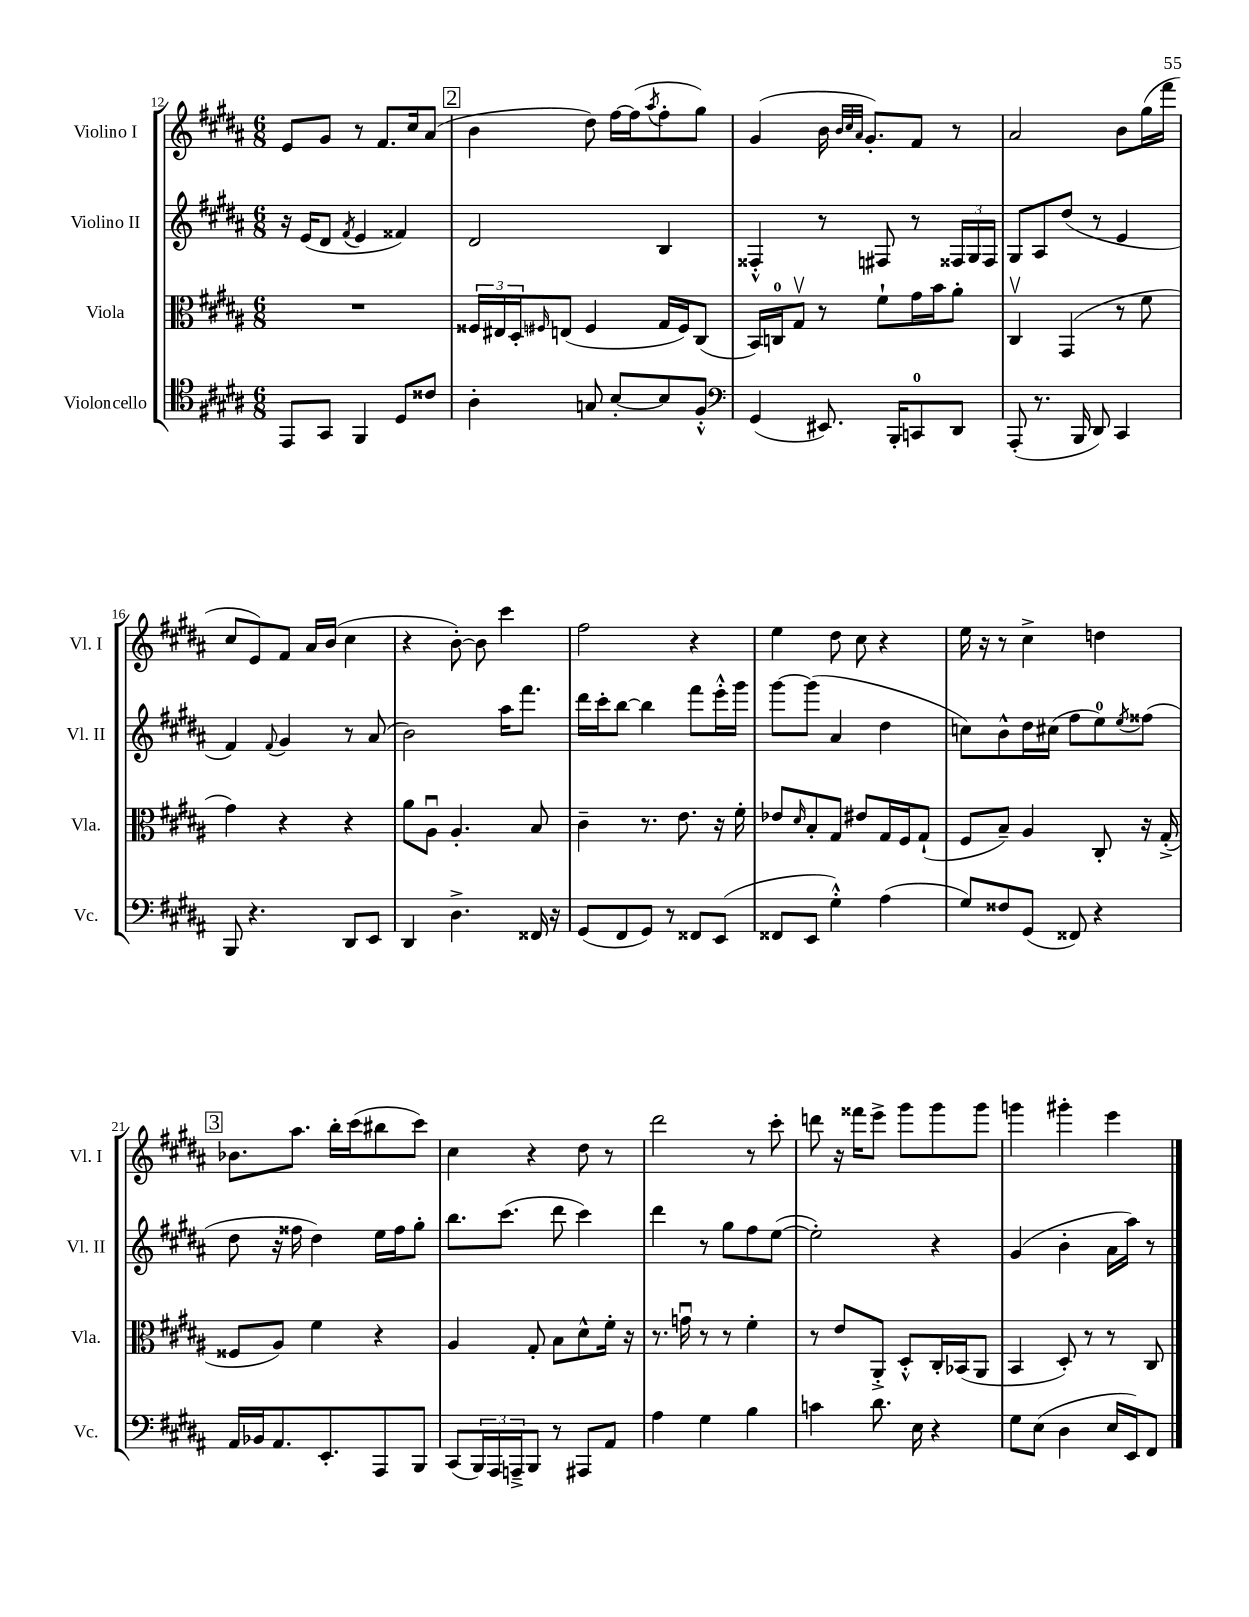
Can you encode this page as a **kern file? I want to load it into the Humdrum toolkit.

**kern	**kern	**kern	**kern
*part4	*part3	*part2	*part1
*staff4	*staff3	*staff2	*staff1
*I"Violoncello	*I"Viola	*I"Violino II	*I"Violino I
*I'Vc.	*I'Vla.	*I'Vl. II	*I'Vl. I
*clefC4	*clefC3	*clefG2	*clefG2
*k[f#c#g#d#a#]	*k[f#c#g#d#a#]	*k[f#c#g#d#a#]	*k[f#c#g#d#a#]
*M6/8	*M6/8	*M6/8	*M6/8
=12	=12	=12	=12
8EE/L	2.r	16r	8e/L
.	.	(16e/KL	.
8GG#/J	.	8d#/J	8g#/J
.	.	8qf#/	.
4FF#/	.	4e/	8r
.	.	.	8.f#/L
8D#/L	.	4f##X/)	.
.	.	.	16cc#/k
8c##X/J	.	.	(8a#/J
!!LO:REH:place=s1:t=2
=13	=13	=13	=13
4A#'\	24F##X/LL	2d#/	4b\
.	24E#X/	.	.
.	24D#'/J	.	.
.	16qqF#X/	.	.
.	(8En/J	.	.
8Gn/	4F#/	.	8dd#\)
[8B'/L	.	.	[16ff#\LL
.	.	.	(16ff#\J]
.	.	.	8qaa#/
8B/]	16G#/LL	4B/	8ff#'\
.	16F#/J)	.	.
8F#'^^/J	(8C#/J	.	8gg#\J)
=14	=14	=14	=14
*clefF4	*	*	*
(4GG#/	16BB/LL)	4F##X'^^/	(4g#/
.	16Cn/J	.	.
.	8G#v/J	.	.
8.EE#X/)	8r	8r	16b\
.	.	.	32qqb/LLL
.	.	.	32qqcc#/
.	.	.	32qqa#/JJJ
.	.	.	8.g#'/L)
.	8f#`\L	8F#X/	.
16BBB'/KL	.	.	.
8CCn/	16g#\L	8r	8f#/J
.	16b\J	.	.
8DD#/J	8a#'\J	24F##X/LL	8r
.	.	24G#/	.
.	.	24F##/JJ	.
=15	=15	=15	=15
(8AAA#'/	4C#v/	8G#/L	2a#/
8.r	.	8A#/	.
.	(4GG#/	(8dd#/J	.
16BBB/	.	.	.
8DD#/)	.	8r	.
4CC#/	8r	4e/	8b\L
.	8f#\	.	(16gg#\L
.	.	.	16fff#\JJ
!!LO:LB:g=z
=16	=16	=16	=16
8BBB/	4g#\)	4f#/)	8cc#/L
4.r	.	.	8e/)
.	.	8qqf#/	.
.	4r	4g#/	8f#/J
.	.	.	16a#/LL
.	.	.	(16b/JJ
8DD#/L	4r	8r	4cc#\
8EE/J	.	(8a#/	.
=17	=17	=17	=17
4DD#/	8a#\L	2b\)	4r
.	8A#u\J	.	.
4.D#^\	4.A#'/	.	[8b'\)
.	.	.	8b\]
.	.	16aa#\KL	4ccc#\
.	.	8.fff#\J	.
16FF##X/	8B/	.	.
16r	.	.	.
=18	=18	=18	=18
(8GG#/L	4c#~\	16ddd#\LL	2ff#\
.	.	16ccc#'\J	.
8FF#/	.	[8bb\J	.
8GG#/J)	8.r	4bb\]	.
8r	.	.	.
.	8.e\	.	.
8FF##X/L	.	8fff#\L	4r
(8EE/J	16r	16eee'^^\L	.
.	16f#'\	16ggg#\JJ	.
=19	=19	=19	=19
8FF##X/L	8e-X/L	[8ggg#\L	4ee\
.	16qqd#/	.	.
8EE/J	8B'/	(8ggg#\J]	.
4G#'^^\)	8G#/J	4a#/	8dd#\
.	8e#X/L	.	8cc#\
(4A#\	16G#/L	4dd#\	4r
.	16F#/J	.	.
.	(8G#`/J	.	.
=20	=20	=20	=20
8G#/L)	8F#/L	8ccn\L)	16ee\
.	.	.	16r
8F##X/	8B~/J)	8b^^\	8r
(8GG#/J	4A#/	16dd#\L	4cc#^\
.	.	(16cc#X\JJ	.
8FF##X/)	.	8ff#\L	.
4r	8C#'/	8ee\)	4ddn\
.	.	8qee/	.
.	16r	(8ff##X\J	.
.	(16G#'^/	.	.
!!LO:LB:g=z
!!LO:REH:place=s1:t=3
=21	=21	=21	=21
16AA#/LL	8F##X/L	8dd#\	8.b-X\L
16BB-X/J	.	.	.
8.AA#/	8A#/J)	16r	.
.	.	16ff##X\	8.aa#\J
.	4f#\	4dd#\)	.
8.EE'/	.	.	.
.	.	.	16bb'\LL
.	.	.	(16ccc#\J
8AAA#/	4r	16ee\LL	8bb#X\
.	.	16ff##\J	.
8BBB/J	.	8gg#'\J	8ccc#\J)
=22	=22	=22	=22
(8CC#/L	4A#/	8.bb\L	4cc#\
24BBB/L)	.	.	.
24AAA#/	.	.	.
.	.	(8.ccc#\J	.
24AAAn~^/J	.	.	.
8BBB/J	8G#'/	.	4r
8r	8B\L	8ddd#\	.
8AAA#X/L	8d#^^\	4ccc#\)	8dd#\
8AA#/J	16f#'\Jk	.	8r
.	16r	.	.
=23	=23	=23	=23
4A#\	8.r	4ddd#\	2ddd#\
.	16gnu\	.	.
4G#\	8r	8r	.
.	8r	8gg#\L	.
4B\	4f#'\	8ff#\	8r
.	.	([8ee\J	8ccc#'\
=24	=24	=24	=24
4cn\	8r	2ee'\])	8dddn\
.	8e/L	.	16r
.	.	.	16fff##X\KL
8.d#\	8AA#'^/J	.	8eee^\J
.	8D#'^^/L	.	8ggg#\L
16E\	.	.	.
4r	16C#'/L	4r	8ggg#\
.	(16BB-X/J	.	.
.	8AA#/J	.	8ggg#\J
=25	=25	=25	=25
8G#\L	4BB/	(4g#/	4gggn\
(8E\J	.	.	.
4D#\	8D#'/)	4b'\	4ggg#X'\
.	8r	.	.
16E/LL	8r	16a#\LL	4eee\
16EE/J)	.	16aa#\JJ)	.
8FF#/J	8C#/	8r	.
==	==	==	==
*-	*-	*-	*-
